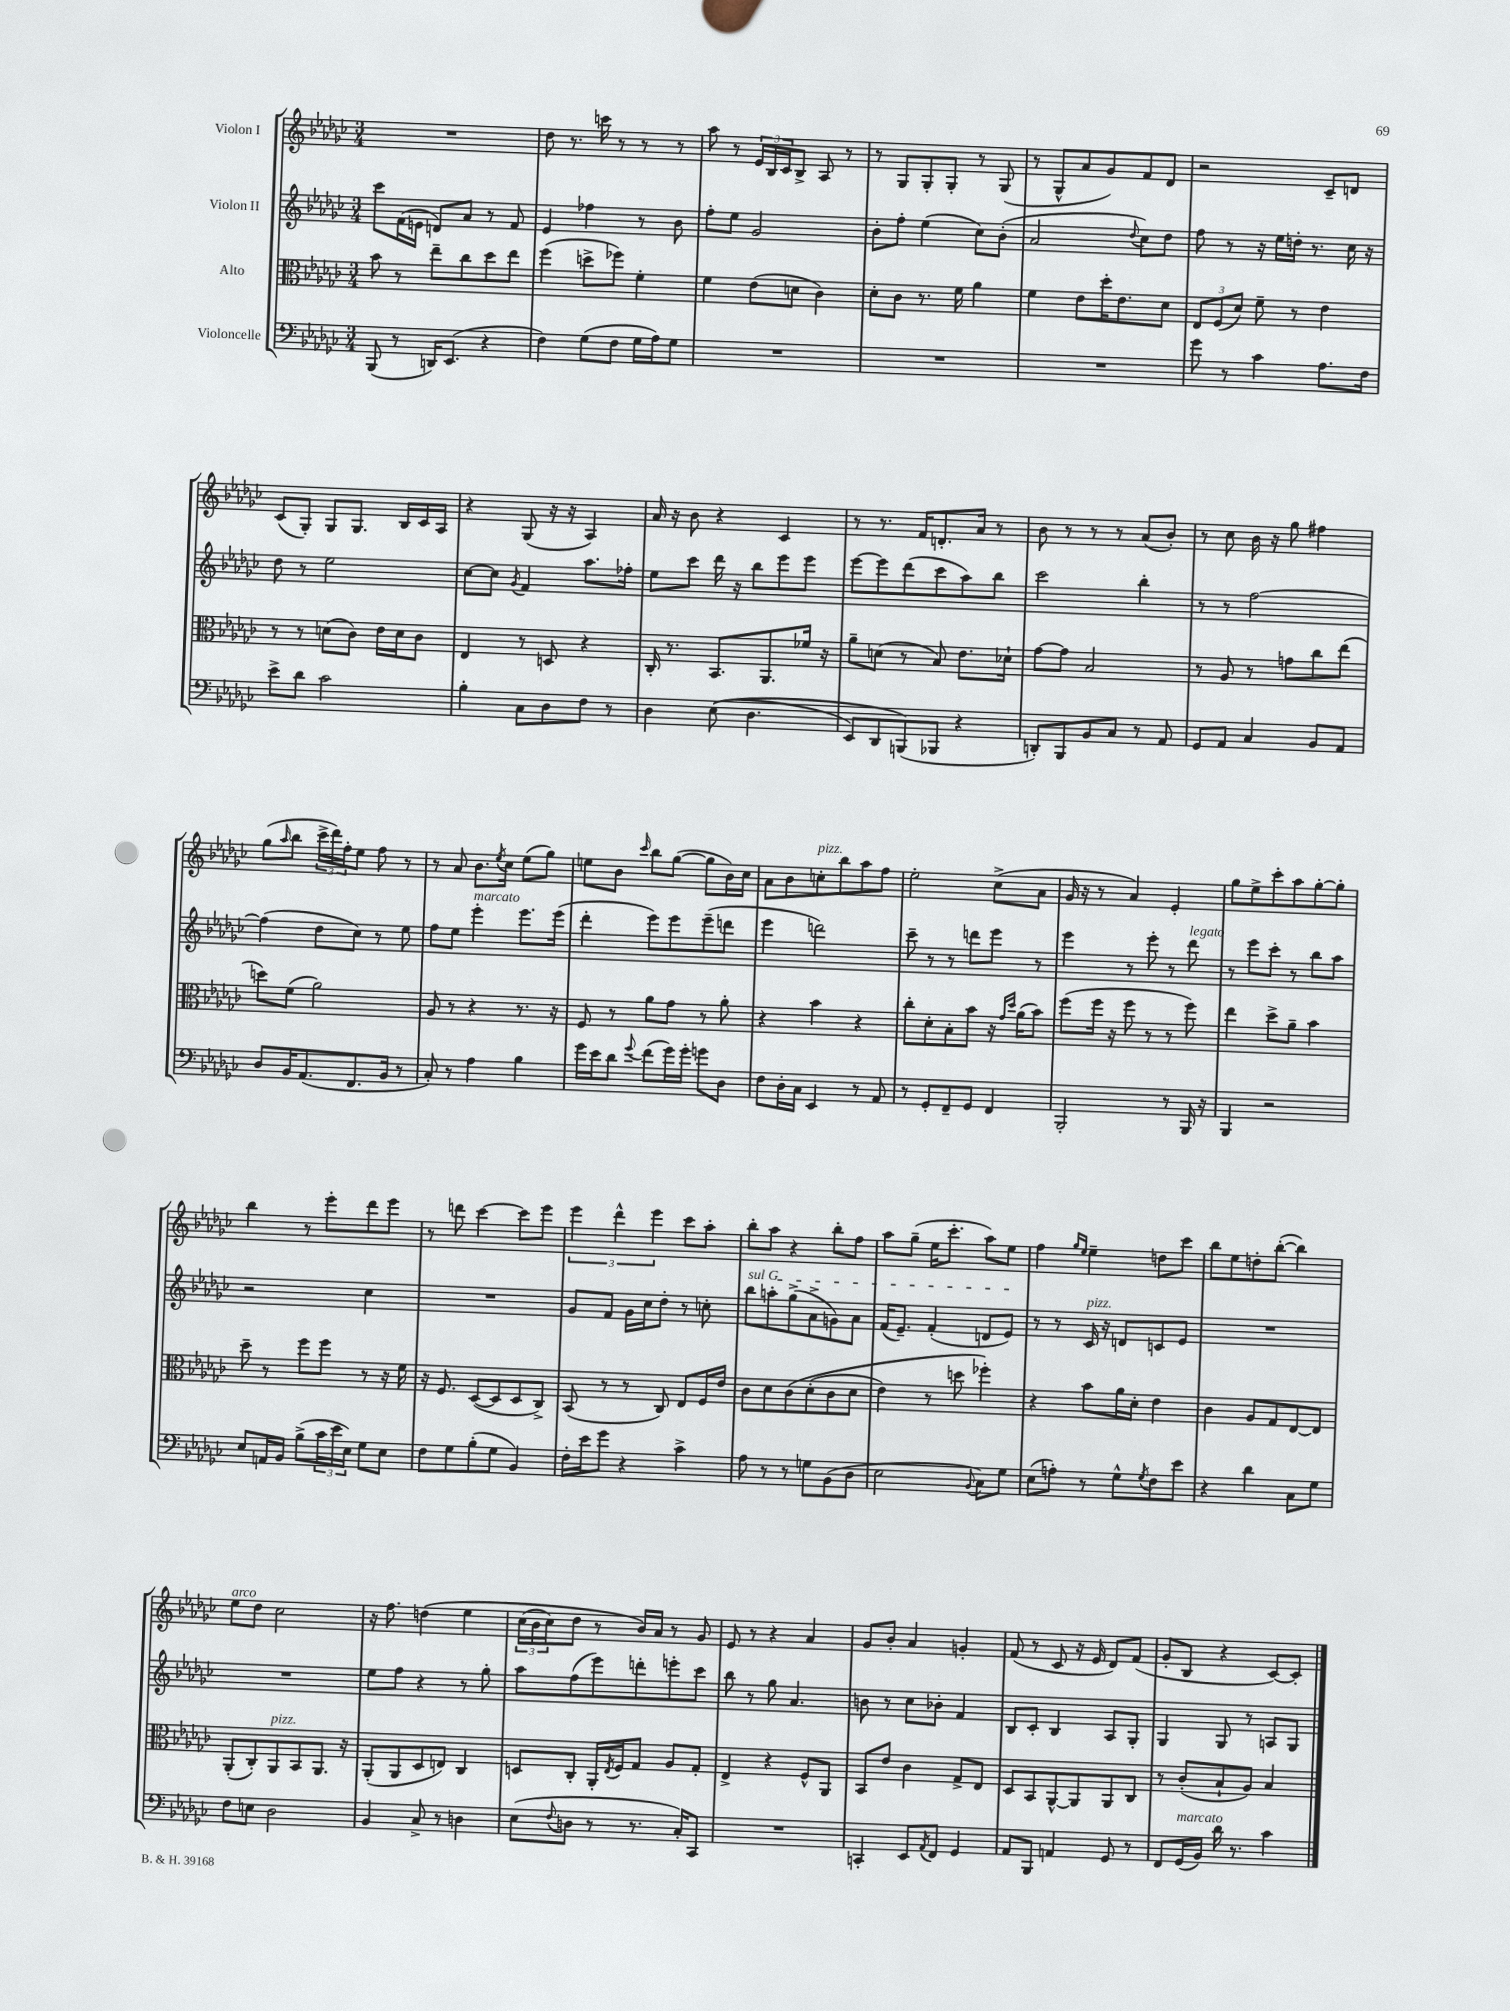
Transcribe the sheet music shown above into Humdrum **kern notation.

**kern	**kern	**kern	**kern
*staff4	*staff3	*staff2	*staff1
*clefF4	*clefC3	*clefG2	*clefG2
*k[b-e-a-d-g-c-]	*k[b-e-a-d-g-c-]	*k[b-e-a-d-g-c-]	*k[b-e-a-d-g-c-]
*M3/4	*M3/4	*M3/4	*M3/4
(8BBB-	8b-	8ccc-	2.r
8r	8r	(16f	.
.	.	16e	.
16DD)	8ee-~	8d)	.
(8.EE-	.	.	.
.	8cc-	8a-	.
4r	8dd-	8r	.
.	8ee-	8f	.
=	=	=	=
4F)	(4ff	4e-	8dd-
.	.	.	8.r
(8G-	8dd^	4ff-	.
.	.	.	16ccc
8F	8ff-)	.	8r
16G-	4f'	8r	8r
16A-)	.	.	.
8G-	.	8b-	8r
=	=	=	=
2.r	4f	8ff'	8aa-
.	.	8ee-	8r
.	(8e-	2g-	24e-
.	.	.	24B-
.	.	.	24c-
.	8d	.	8B-^
.	4c-)	.	8A-
.	.	.	8r
=	=	=	=
2.r	8d-'	8b-'	8r
.	8c-	8ff'	8G-
.	8.r	(4ee-	8G-'
.	.	.	8G-'
.	16f	.	.
.	4a-	8cc-)	8r
.	.	(8b-'	(8G-
=	=	=	=
2.r	4f	2a-	8r
.	.	.	8G-^^
.	8e-	.	8a-
.	16dd-'	.	8g-)
.	8.e-	.	.
.	.	8qqdd-	.
.	.	8cc-)	8f
.	8d-	8dd-	8d-
=	=	=	=
8g-	12E-	8ff	2r
.	(12F	.	.
8r	.	8r	.
.	12d-)	.	.
4c-	8f~	16r	.
.	.	16ee-	.
.	8r	16dd'	.
.	.	8.r	.
8.A-	4e-	.	8c-~
.	.	16cc-	8d
16F	.	16r	.
=	=	=	=
8e-^	8r	8dd-	(8c-
8d-	8r	8r	8G-')
2c-	(8d	2ee-	8G-
.	8c-)	.	8.G-
.	16e-	.	.
.	16d	.	16B-
.	8c-	.	16c-
.	.	.	16A-
=	=	=	=
4B-'	4E-	[8cc-	4r
.	.	8cc-]	.
.	.	8qg-	.
8C-	8r	4f	(8G-
8D-	8D	.	16r
.	.	.	16r
8F	4r	8.aa-	4A-)
8r	.	.	.
.	.	16ff-'	.
=	=	=	=
4D-	16C-'	8ee-	16a-
.	8.r	.	16r
.	.	8ccc-	8b-
&((8E-	8.BB-	16ddd-	4r
.	.	16r	.
4.D-	.	8bb-	.
.	8.AA-	.	.
.	.	8eee-	4c-
.	16f-	8eee-	.
.	16r	.	.
=	=	=	=
8EE-)	8a-~	[8eee-	8r
8DD-	(8d	8eee-]	8.r
(8BBB&)	8r	(8ddd-	.
.	.	.	16f
8BBB-	8B-)	8ccc-	8.d'
4r	8.e-	8aa-)	.
.	.	.	16a-
.	.	8bb-	8r
.	16d-`	.	.
=	=	=	=
8DD')	[8g-	2ccc-	8b-
8BBB-	8g-]	.	8r
8BB-	2B-	.	8r
8C-	.	.	8r
8r	.	4bb-'	(8a-
8AA-	.	.	8b-')
=	=	=	=
8GG-	8r	8r	8r
8AA-	8A-	8r	8cc-
4C-	8r	[2ff	16b-
.	.	.	16r
.	8g	.	8gg-
8BB-	8cc-	.	4ff#
8AA-	(8ee-	.	.
=	=	=	=
8D-	8dd)	(4ff]	(8gg-
.	.	.	16qqaa-
16BB-	(8f	.	8bb-
(8.AA-	.	.	.
.	2a-)	8dd-	24ccc-^
.	.	.	24ddd-)
.	.	.	24ff'
8.FF	.	8cc-)	8ee-
.	.	8r	8ff
16BB-	.	.	.
8r	.	8ee-	8r
=	=	=	=
8C-')	8A-	8ff	8r
8r	8r	8ee-	8a-
4A-	4r	4eee-'	8.b-
.	.	.	8qee-
.	.	.	16cc-
4B-	8.r	8.eee-	(8ee-
.	.	.	8gg-)
.	16r	(16eee-	.
=	=	=	=
16g-	8F	4ddd-'	8ee
16e-	.	.	.
8d-	8r	.	8b-
8qqg-	.	.	16qqccc-
(8f	8a-	8eee-)	8bb-
16g-)	8g-	8eee-	([8gg-
16g-'	.	.	.
8g	8r	(8eee-~	8gg-]
8D-	8a-'	8ddd	16b-)
.	.	.	16cc-
=	=	=	=
8F	4r	4eee-	8a-
16D-'	.	.	8b-
16C-	.	.	.
4EE-	4b-	2ddd)	8cc'
.	.	.	8bb-
8r	4r	.	8aa-
8AA-	.	.	8ff
=	=	=	=
8r	8cc-'	8ccc-~	2ee-'
8GG-'	8d-'	8r	.
8FF~	8B-'	8r	.
8GG-	8b-	8ddd	.
4FF	16r	8eee-	(8cc-^
.	16qqg-	.	.
.	16qqdd-	.	.
.	(16a-	.	.
.	8b-)	8r	8a-
=	=	=	=
2BBB-'	(8ff	4eee-	16g-
.	.	.	16r
.	16ff	.	8r
.	16r	.	.
.	8ff	8r	4a-)
.	8r	8eee-'	.
8r	8r	8r	4e-'
16BBB-	8ff)	8ddd-	.
16r	.	.	.
=	=	=	=
4BBB-	4ee-	8r	8gg-
.	.	8eee-	8ee-^
2r	8dd-^	8ccc-'	8ccc-'
.	8a-~	8r	8aa-
.	4b-	8bb-	[8gg-'
.	.	8aa-	8gg-']
=	=	=	=
8E-	8dd-~	2r	4bb-
16AA	8r	.	.
16BB-	.	.	.
(8B-^	8ff	.	8r
24c-	8ff	.	8eee-'
24e-	.	.	.
24E-)	.	.	.
8G-	8r	4cc-	8ddd-
8E-	16r	.	8eee-
.	16f	.	.
=	=	=	=
8F	16r	2.r	8r
.	8.F	.	.
8G-	.	.	8ddd
(8B-'	([8D-	.	[4ccc-
8G-	8D-]	.	.
4BB-)	8D-	.	8ccc-]
.	8C-^)	.	8eee-
=	=	=	=
16F'	(8BB-	8g-	6eee-
16e-	.	.	.
8g-	8r	8f	.
.	.	.	6ddd-^^
4r	8r	16g-	.
.	.	16cc-	.
.	.	.	6eee-
.	8C-)	8dd-'	.
4c-^	8E-	8r	8ccc-
.	16F	8cc'	8aa-'
.	16e-	.	.
=	=	=	=
8A-	8c-	8bb-	8bb-'
8r	8d-	8aa'	8aa-
8r	&(8c-	(8gg-^	4r
8G	(8d-'	8a-^	.
(8BB-	8c-	8g)	8bb-'
8D-	8d-	8a-	8ff
=	=	=	=
2E-	4e-)	(16f	8aa-
.	.	8.e-~)	.
.	.	.	(8gg-~
.	8r	(4f'	16ee-
.	.	.	8.ccc-'
.	8dd	.	.
8qqBB-	.	.	.
8C-)	4ff-'&)	8d	8aa-)
8G-	.	8e-)	8ee-
=	=	=	=
(8E-	4r	8r	4ff
8A')	.	8r	.
.	.	.	16qqgg-
.	.	.	16qqee-
8r	8b-	16c-	4ee-~
.	.	16r	.
8G-^^	16a-	8d	.
.	16d-'	.	.
8qG-	.	.	.
8F	4e-	8c	8dd
8e-	.	8e-	8ccc-
=	=	=	=
4r	4c-	2.r	8bb-
.	.	.	8ee-
4d-	8A-	.	8dd'
.	8G-	.	([8bb-'
8C-	[8E-	.	4bb-])
8G-	8E-]	.	.
=	=	=	=
8F	(8AA-'	2.r	8ee-
8E	8C-')	.	8dd-
2D-	8AA-	.	2cc-
.	8BB-	.	.
.	8.AA-	.	.
.	16r	.	.
=	=	=	=
4BB-	(8AA-'	8ee-	16r
.	.	.	8.ff
.	8AA-	8ff	.
8C-^	8D-	4r	&(4dd
8r	8E)	.	.
4D	4C-	8r	4ee-
.	.	8gg-'	.
=	=	=	=
(8E-	8D	8aa-	(24cc-
.	.	.	24b-
.	.	.	24cc-)
8qqF	.	.	.
8D	8C-'	(8ff	8dd-
8r	16AA-'	8eee-)	8r
.	8qE-	.	.
.	16F	.	.
8.r	8G-	8ddd'	16b-&)
.	.	.	16a-
.	8A-	8eee'	8r
16C-')	.	.	.
8CC-	8G-'	8ccc-	8g-
=	=	=	=
2.r	4E-^	8bb-	8e-
.	.	8r	8r
.	4r	8gg-	4r
.	.	4.a-	.
.	8F^^	.	4a-
.	8AA-	.	.
=	=	=	=
4CC'	8BB-	8b	8g-
.	8e-	8r	8b-'
8EE-	4c-	8cc-	4a-
8qAA-	.	.	.
8FF	.	8b-'	.
4GG-	8G-^	4f	4g'
.	8E-	.	.
=	=	=	=
8AA-	8D-	8B-	(8f
8BBB-	8BB-	8c-'	8r
4AA	[8AA-^^	4B-	8c-
.	8AA-]	.	16r
.	.	.	16e-
8GG-	8AA-	8A-	8d-)
8r	8C-	8G-'	(8f
=	=	=	=
8FF	8r	4G-	8g-'
(16GG-	(8c-'	.	8B-
16BB-)	.	.	.
16d-	8B-`	8G-	4r
8.r	.	.	.
.	8A-)	8r	.
4c-	4B-	8A	[8c-)
.	.	8G-	8c-']
==	==	==	==
*-	*-	*-	*-
